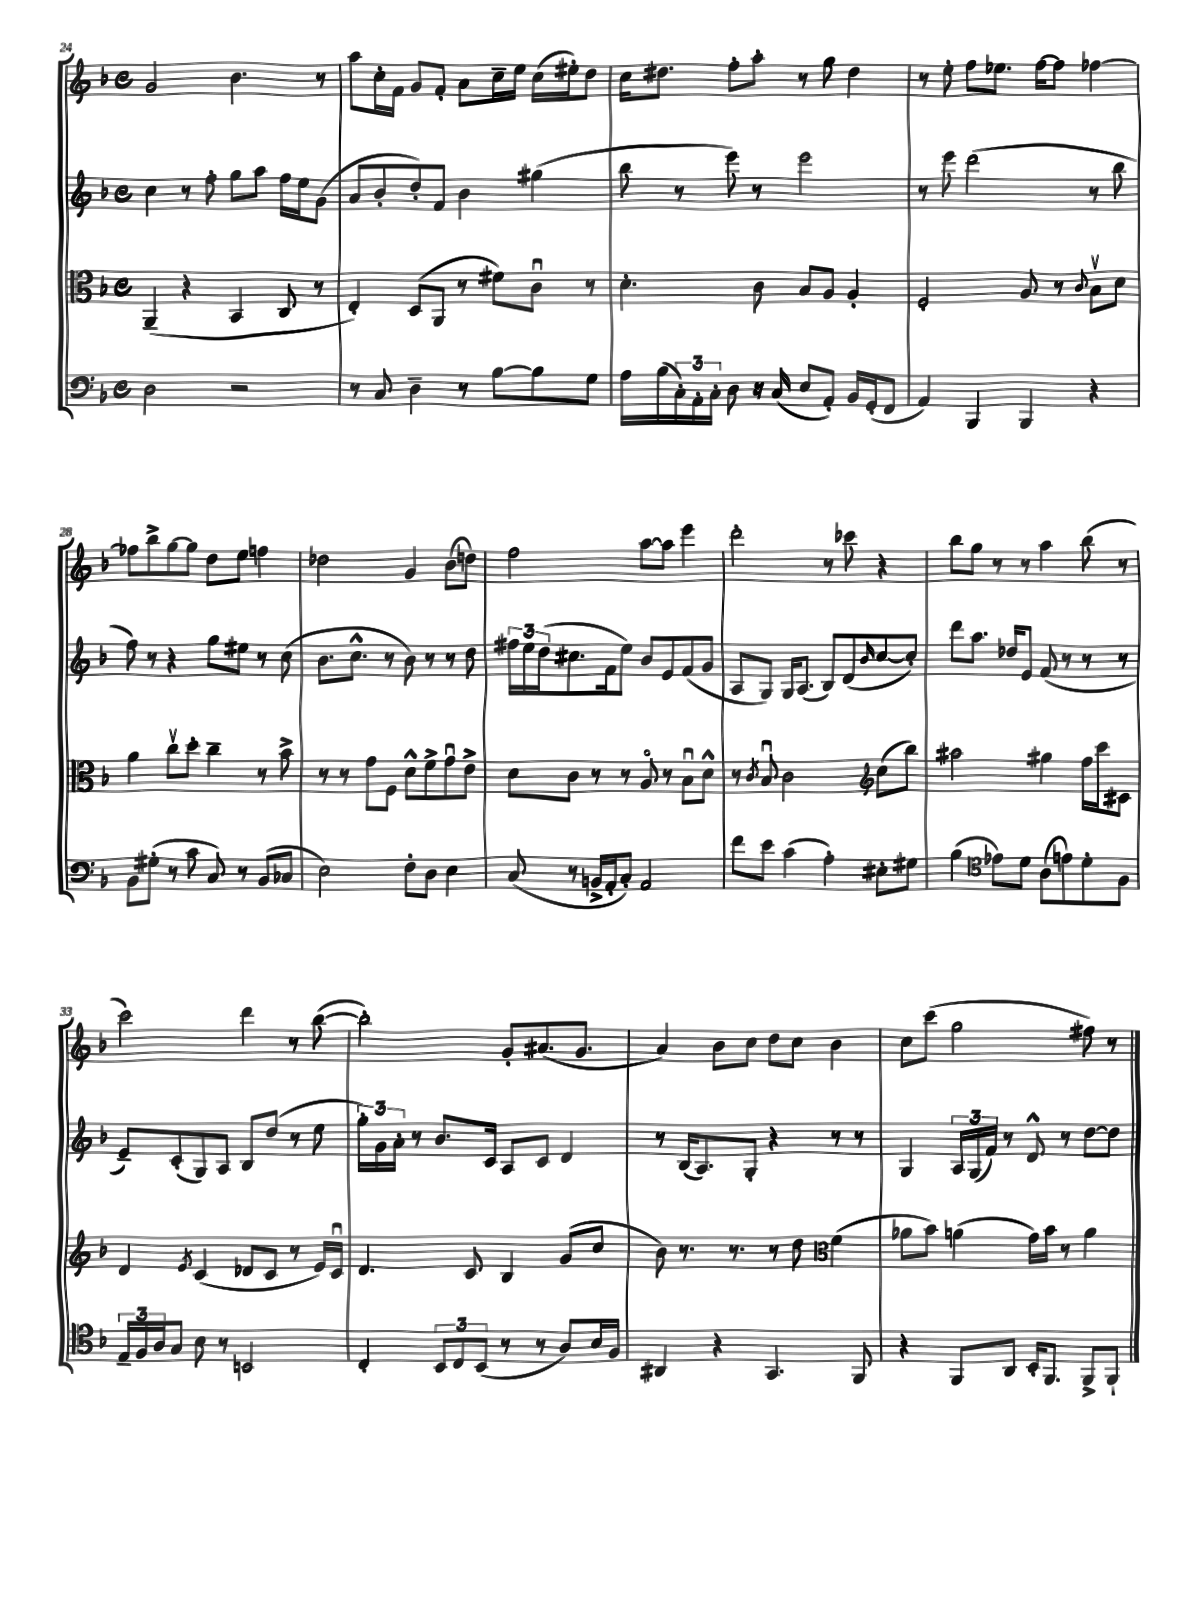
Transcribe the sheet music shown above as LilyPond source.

<<
\new StaffGroup <<
\new Staff = "s0" {
    \clef treble \key f \major \defaultTimeSignature \time 4/4
    g'2 bes'4. r8 |
    a''8 c''16-. f'16 g'8 f'8-. a'8 c''16-- e''16 c''16( eis''16-.) d''8 |
    c''16 dis''8. f''8-. a''8-. r8 g''8 dis''4 |
    r8 e''8-. f''8 ees''8. f''16~ f''8 fes''4~ |
    fes''8 bes''8-> g''8~ g''8 d''8 e''8 f''4 |
    des''2 g'4 bes'8( d''8) |
    f''2 a''8~ a''8 e'''4 |
    d'''2-. r8 ces'''8 r4 |
    bes''8 g''8 r8 r8 a''4 bes''8( r8 |
    c'''2) d'''4 r8 bes''8~( |
    bes''2-.) g'8-. ais'8.( g'8. |
    a'4) bes'8 c''8 d''8 c''8 bes'4 |
    c''8 c'''8( g''2 fis''8) r8 \bar "|." |
}
\new Staff = "s1" {
    \clef treble \key f \major \defaultTimeSignature \time 4/4
    c''4 r8 f''8-. g''8 a''8 f''16 e''16 g'8( |
    a'8 bes'8-. d''8-.) f'8 bes'4 gis''4( |
    bes''8 r8 e'''8) r8 e'''2 |
    r8 e'''8 d'''2( r8 bes''8 |
    f''8) r8 r4 g''8 eis''8 r8 c''8( |
    bes'8. c''8.-^ r8 bes'8) r8 r8 d''8 |
    \tuplet 3/2 { fis''16 e''16 d''16( } cis''8. f'16 e''8) bes'8 e'8 f'8( g'8 |
    a8 g8) g16 a8.( bes8) d'8( \grace { bes'16 } c''8~ c''8-.) |
    d'''8 a''8. des''16 e'8 f'8( r8 r8 r8 |
    e'8--) c'8-.( g8) a8 bes8 d''8( r8 e''8 |
    \tuplet 3/2 { g''16-.) g'16 a'16-. } r8 bes'8. c'16 a8 c'8 d'4 |
    r8 bes16( a8.) g8-. r4 r8 r8 |
    g4 \tuplet 3/2 { a16 g16( f'16) } r8 d'8-^ r8 d''8~ d''8 \bar "|." |
}
\new Staff = "s2" {
    \clef alto \key f \major \defaultTimeSignature \time 4/4
    a,4--( r4 bes,4 c8 r8 |
    e4-.) d8( a,8 r8 fis'8) c'8\downbow r8 |
    d'4.-. c'8 bes8 a8 a4-. |
    f2-. a8 r8 \appoggiatura { c'8 } bes8\upbow d'8 |
    a'4 c''8\upbow d''8-. c''4-- r8 bes'8-> |
    r8 r8 g'8 f8 d'8-^ f'8-> g'8\downbow e'8-> |
    d'8 c'8 r8 r8 a8\flageolet r8 bes8\downbow d'8-^ |
    r8 \acciaccatura { c'8 } bes8\downbow c'2 \clef treble c''8( bes''8) |
    ais''2 gis''4 f''16 c'''16 cis'8 |
    d'4 \acciaccatura { e'8 } c'4( des'8 c'8 r8 e'16) c'16\downbow |
    d'4. c'8 bes4 g'8( c''8 |
    bes'8) r8. r8. r8 d''8 \clef alto f'4( |
    aes'8 bes'8) a'4( g'16) bes'16 r8 a'4 \bar "|." |
}
\new Staff = "s3" {
    \clef bass \key f \major \defaultTimeSignature \time 4/4
    d2 r2 |
    r8 c8 d4-- r8 bes8~ bes8 g8 |
    a16 bes16( \tuplet 3/2 { c16-.) a,16-. c16-. } d8 r16 c16( e8 a,8-.) bes,16 g,16-.( f,8 |
    a,4) bes,,4 bes,,4 r4 |
    bes,8 gis8-.( r8 c'8 c8) r8 bes,8( ces8 |
    e2) f8-. d8 e4 |
    c8( r8 b,16-> a,16-. c8-.) a,2 |
    f'8 e'8 c'4( a4-.) eis8-. gis8 |
    bes4( \clef tenor ees'8) d'8 a8( e'8) d'8-. f8 |
    \tuplet 3/2 { e16-- f16 a16 } g8 bes8 r8 b,2 |
    c4-. \tuplet 3/2 { bes,8 c8 bes,8( } r8 r8 a8) bes16 f16 |
    ais,4 r4 g,4. f,8 |
    r4 f,8 a,8 bes,16-. f,8. f,8-> f,8-! \bar "|." |
}
>>
>>
\layout { \context { \Score currentBarNumber = #24 } }
